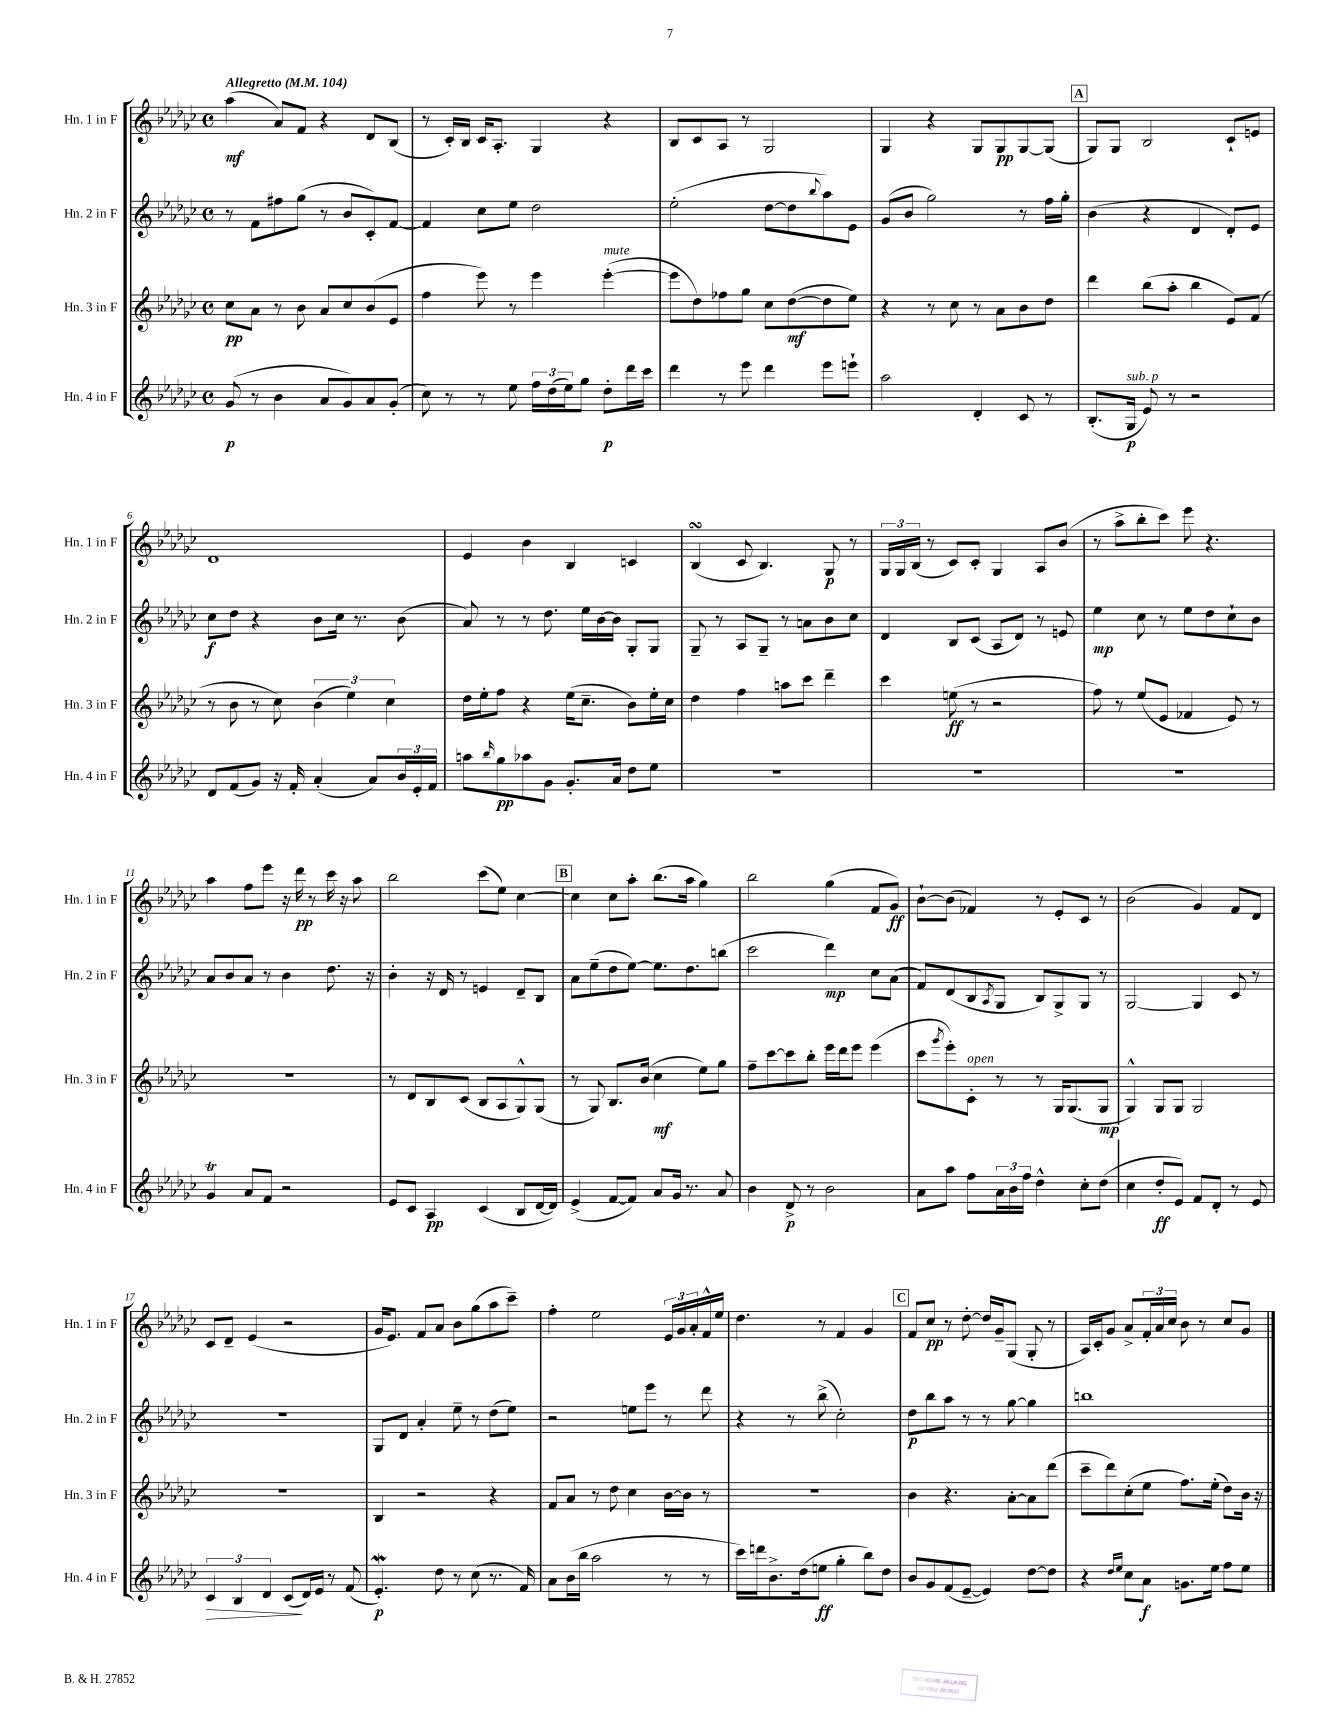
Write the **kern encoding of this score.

**kern	**kern	**kern	**kern
*staff4	*staff3	*staff2	*staff1
*clefG2	*clefG2	*clefG2	*clefG2
*k[b-e-a-d-g-c-]	*k[b-e-a-d-g-c-]	*k[b-e-a-d-g-c-]	*k[b-e-a-d-g-c-]
*M4/4	*M4/4	*M4/4	*M4/4
*met(c)	*met(c)	*met(c)	*met(c)
*MM104	*MM104	*MM104	*MM104
(8g-	8cc-	8r	(4aa-
8r	8a-	8f	.
4b-	8r	8ff#	8a-)
.	8b-	(8gg-	8f
8a-	8a-	8r	4r
8g-)	8cc-	8b-	.
8a-	(8b-	8c-')	8d-
(8g-'	8e-	[8f	(8B-
=	=	=	=
8cc-)	4ff	4f]	8r
8r	.	.	16c-')
.	.	.	16B-
8r	8eee-)	8cc-	16c-
.	.	.	8.A-'
8ee-	8r	8ee-	.
24ff	4eee-	2dd-	4G-
(24dd-	.	.	.
24ee-)	.	.	.
8gg-	.	.	.
8dd-'	([4eee-'	.	4r
16ddd-	.	.	.
16ccc-	.	.	.
=	=	=	=
4ddd-	8eee-]	(2ee-'	8B-
.	8dd-)	.	8c-
8r	8ff-	.	8A-
8eee-	8gg-	.	8r
4ddd-	8cc-	[8dd-	2G-
.	([8dd-	8dd-]	.
.	.	8qqbb-	.
8eee-	8dd-]	8aa-)	.
8eee`	8ee-)	8e-	.
=	=	=	=
2aa-	4r	(8g-	4G-
.	.	8b-	.
.	8r	2gg-)	4r
.	8cc-	.	.
4d-'	8r	.	8G-
.	8a-	.	8G-
8c-	8b-	8r	[8G-
8r	8dd-	16ff	(8G-]
.	.	16gg-'	.
=	=	=	=
(8.B-'	4ddd-	(4b-	8G-)
.	.	.	8G-
16G-	.	.	.
8e-)	(8bb-	4r	2B-
8r	8aa-'	.	.
2r	4bb-	4d-	.
.	8e-)	8d-')	8c-`
.	(8f	8e-	8e
=	=	=	=
8d-	8r	8cc-	1d-
(8f	8b-	8dd-	.
8g-)	8r	4r	.
16r	8cc-)	.	.
16f'	.	.	.
(4a-'	(6b-	8b-	.
.	.	16cc-	.
.	6ee-)	.	.
.	.	8.r	.
8a-)	.	.	.
.	6cc-	.	.
24b-	.	(8b-	.
24e-'	.	.	.
24f	.	.	.
=	=	=	=
8aa	16dd-	8a-)	4e-
.	16ee-'	.	.
16qqbb-	.	.	.
8gg-	8ff	8r	.
8aa-	4r	8r	4b-
8g-	.	8.dd-	.
8.g-'	(16ee-	.	4B-
.	8.cc-~	16ee-	.
.	.	[16b-	.
16a-	.	16b-]	.
8dd-	8b-)	8G-'	4c
8ee-	16ee-'	8G-	.
.	16cc-	.	.
=	=	=	=
1r	4dd-	8G-~	(4B-
.	.	8r	.
.	4ff	8A-	8c-
.	.	8G-~	4.B-)
.	8aa	8r	.
.	8ccc-	8a	.
.	4ddd-~	8b-	8G-
.	.	8cc-	8r
=	=	=	=
1r	4ccc-	4d-	24G-
.	.	.	24G-
.	.	.	(24B-
.	.	.	8r
.	(8ee	8B-	8c-)
.	8r	(8c-	8c-'
.	2r	8A-	4G-
.	.	8d-)	.
.	.	8r	8A-
.	.	8e	(8b-
=	=	=	=
1r	8ff)	4ee-	8r
.	8r	.	8aa-^
.	(8ee-	8cc-	8bb-'
.	8e-	8r	8ccc-)
.	4f-	8ee-	8eee-
.	.	8dd-	4.r
.	8e-)	8cc-`	.
.	8r	8b-	.
=	=	=	=
4g-	1r	8a-	4aa-
.	.	8b-	.
8a-	.	8a-	8ff
8f	.	8r	8eee-
2r	.	4b-	16r
.	.	.	16ddd-
.	.	.	8r
.	.	8.dd-	16ccc-
.	.	.	16r
.	.	.	8aa-
.	.	16r	.
=	=	=	=
8e-	8r	4b-'	2bb-
8c-	8d-	.	.
4A-	8B-	16r	.
.	.	16d-	.
.	(8c-	8r	.
(4c-	8B-	4e	(8ccc-
.	8A-	.	8ee-)
8B-	8G-^^)	8d-~	[4cc-
[16d-	(8G-	8B-	.
16d-])	.	.	.
=	=	=	=
(4e-^	8r	8a-	4cc-]
.	8G-)	(8ee-~	.
[8f	8.B-	8dd-	8cc-
8f])	.	[8ee-)	8aa-'
.	(16b-	.	.
8a-	4cc-	8.ee-]	(8.bb-
16g-	.	.	.
8.r	.	8.dd-	16aa-
.	8ee-)	.	4gg-)
8a-	8gg-	(8bb	.
=	=	=	=
4b-	8ff~	2ccc-	2bb-
.	[8ccc-	.	.
8d-^	8ccc-]	.	.
8r	8bb-'	.	.
2b-	16eee-	4ddd-)	(4gg-
.	16ddd-	.	.
.	8eee-	.	.
.	(4eee-	8cc-	8f
.	.	(8a-	8g-)
=	=	=	=
8a-	8ccc-	8f)	[8b-`
.	8qggg-	.	.
8aa-	8eee-')	(8d-	(8b-]
8ff	8c-'	8B-	4f-)
.	.	8qA-	.
24a-	8r	8G-	.
24b-	.	.	.
24ff	.	.	.
4dd-^^	8r	8B-)	8r
.	16G-	8G-^	8e-'
.	(8.G-	.	.
8cc-'	.	8G-	8c-
(8dd-	8G-	8r	8r
=	=	=	=
4cc-	4G-^^)	[2G-	(2b-
8dd-'	8G-	.	.
8e-)	8G-	.	.
8f	2G-	4G-]	4g-)
8d-'	.	.	.
8r	.	8c-	8f
8e-	.	8r	8d-
=	=	=	=
6c-	1r	1r	8c-
.	.	.	8d-~
6B-	.	.	.
.	.	.	(4e-
6d-	.	.	.
(8c-	.	.	2r
16d-)	.	.	.
16e-	.	.	.
8r	.	.	.
(8f	.	.	.
=	=	=	=
4.e-')	4B-	8G-	16g-
.	.	.	8.e-)
.	.	8d-	.
.	2r	4a-'	8f
8dd-	.	.	8a-
8r	.	8ee-~	8b-
(8cc-	.	8r	(8gg-
8.r	4r	(8dd-	8aa-
.	.	8ee-)	8ccc-~)
16f)	.	.	.
=	=	=	=
8a-	8f	2r	4ff'
(16b-	8a-	.	.
16bb-	.	.	.
2aa-	8r	.	2ee-
.	8dd-	.	.
.	4cc-	8ee	.
.	.	8eee-	.
8r	[16b-	8r	24e-
.	.	.	24g-
.	16b-]	.	.
.	.	.	24a-'
8r	8r	8ddd-	16f^^
.	.	.	16ee-
=	=	=	=
16ccc-)	1r	4r	4.dd-
16ddd	.	.	.
8.b-^	.	.	.
.	.	8r	.
(16dd-	.	.	.
8ee	.	(8bb-^	8r
4gg-'	.	2cc-')	4f
8bb-)	.	.	4g-
8dd-	.	.	.
=	=	=	=
8b-	4b-	8dd-	8f
8g-	.	8bb-	8cc-
(8f	4.r	8aa-	8r
[8e-~	.	8r	[8dd-'
4e-])	.	8r	16dd-]
.	.	.	16g-~
.	[8a-'	[8gg-	(8G-
[8dd-	8a-]	4gg-]	8G-'
8dd-]	(8ddd-	.	8r
=	=	=	=
4r	8ccc-~	1bb	16A-)
.	.	.	16c-'
.	8ddd-)	.	8g-
16qqdd-	.	.	.
16qqee-	.	.	.
8cc-	(8cc-'	.	8a-^
8a-	8ee-	.	24f'
.	.	.	24a-
.	.	.	24cc-
8.g	8.ff)	.	8b-
.	.	.	8r
16ee-	(16ee-'	.	.
8ff	8dd-)	.	8cc-
8ee-	16b-	.	8g-
.	16r	.	.
==	==	==	==
*-	*-	*-	*-
